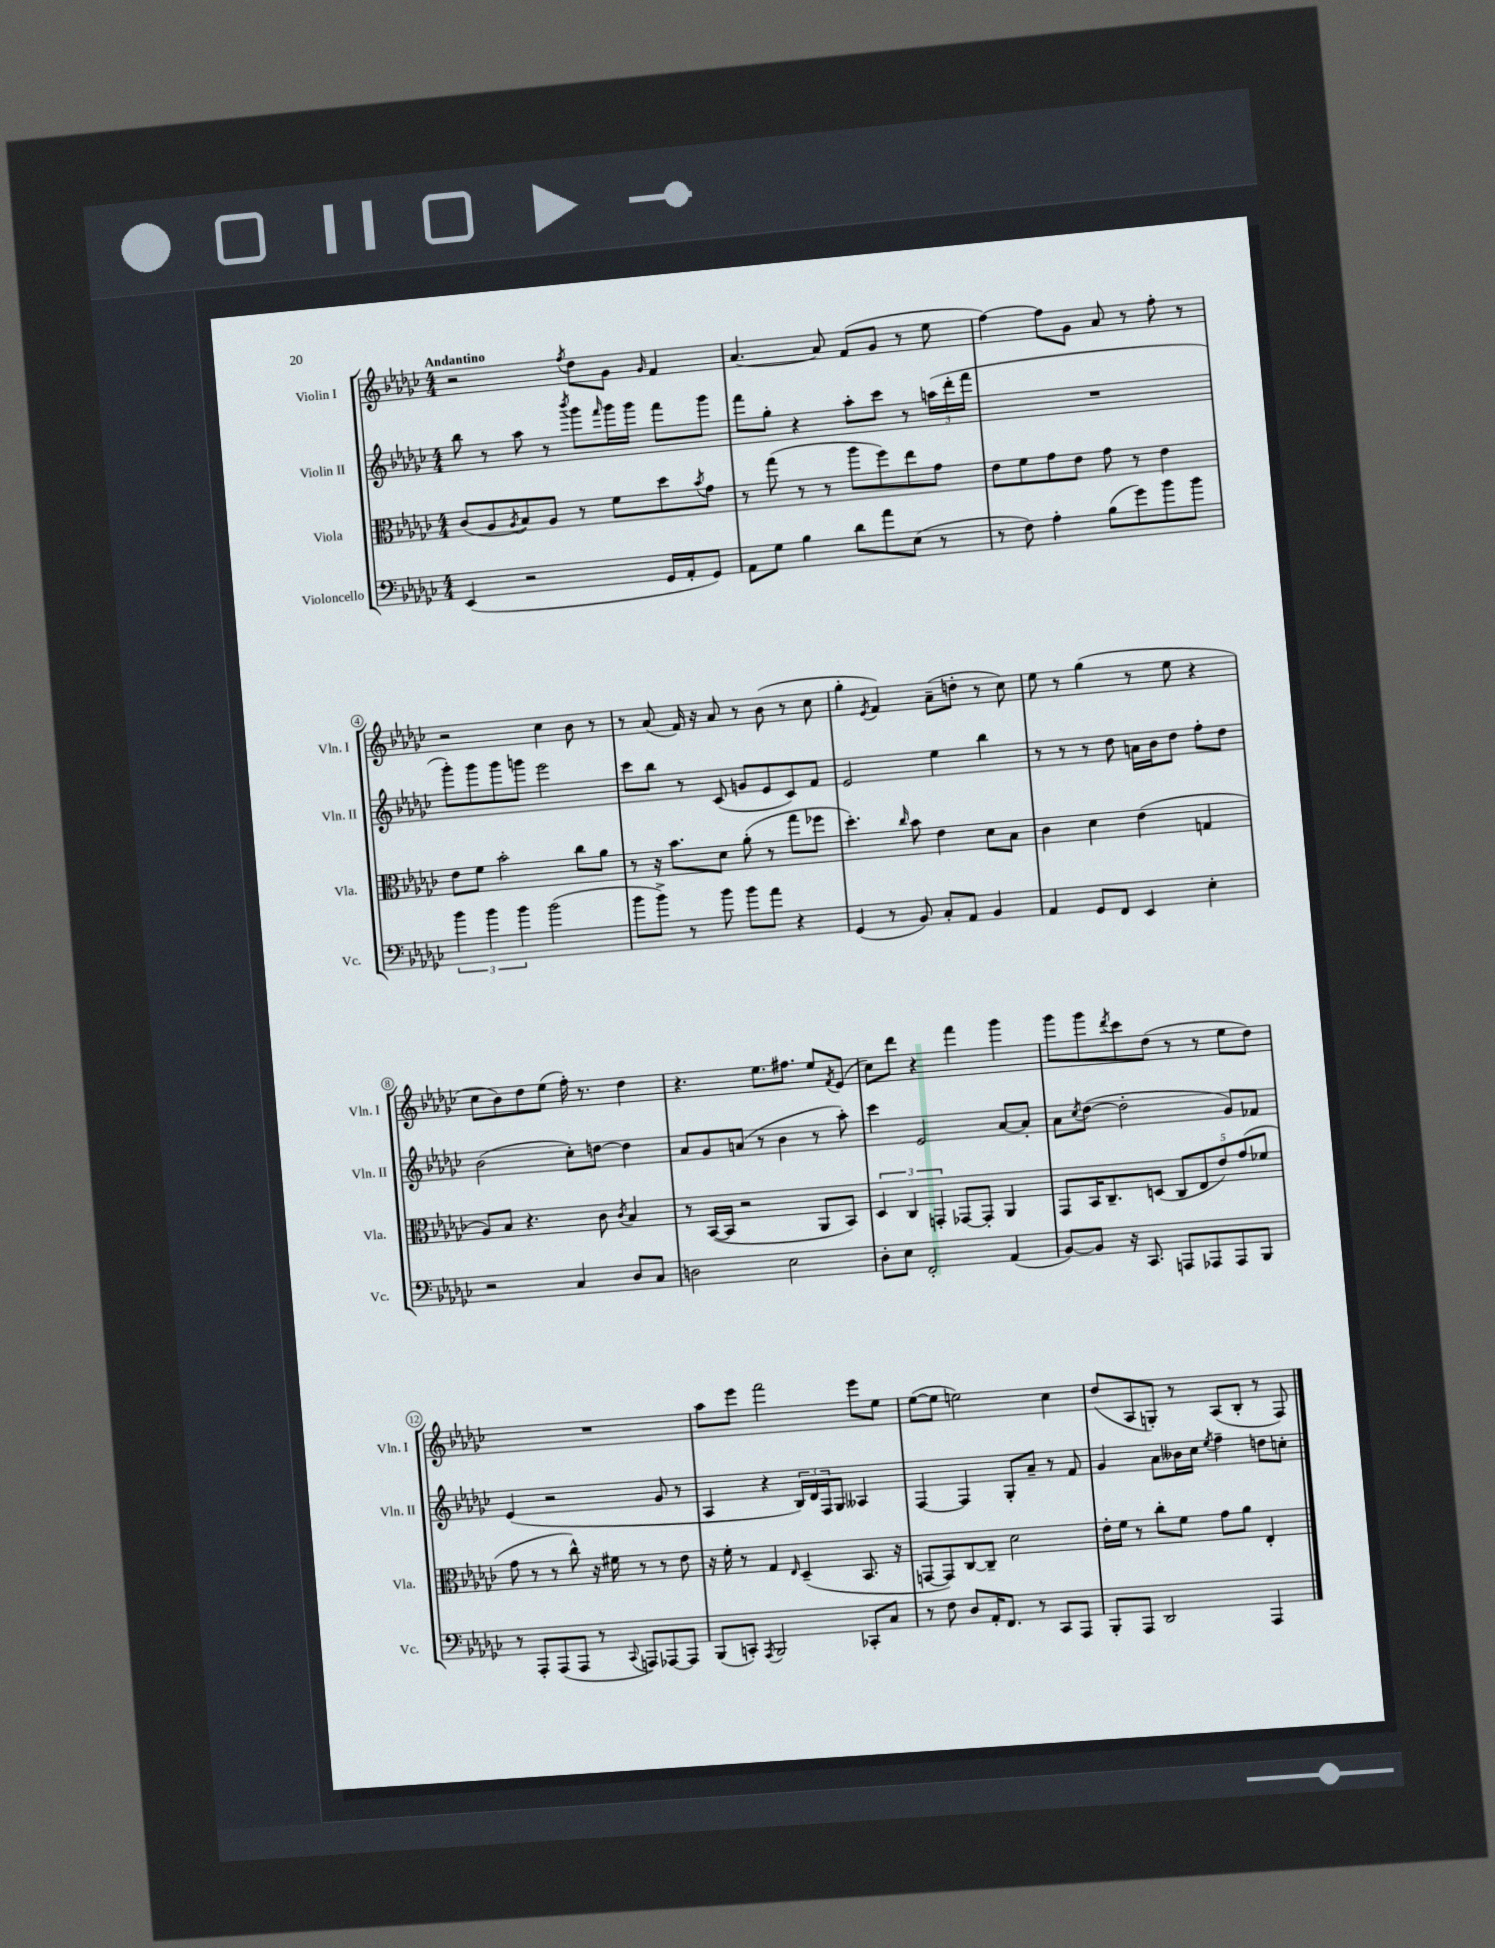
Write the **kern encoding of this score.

**kern	**kern	**kern	**kern
*part4	*part3	*part2	*part1
*staff4	*staff3	*staff2	*staff1
*I"Violoncello	*I"Viola	*I"Violin II	*I"Violin I
*I'Vc.	*I'Vla.	*I'Vln. II	*I'Vln. I
*clefF4	*clefC3	*clefG2	*clefG2
*k[b-e-a-d-g-c-]	*k[b-e-a-d-g-c-]	*k[b-e-a-d-g-c-]	*k[b-e-a-d-g-c-]
*M4/4	*M4/4	*M4/4	*M4/4
=1	=1	=1	=1
!	!	!	!LO:TX:a:B:t=Andantino
(4EE-/	(8c-/L	8bb-\	2r
.	8A-/	8r	.
.	8qA-/	.	.
2r	8B-/)	8aa-\	.
.	8A-/J	8r	.
.	.	8qbbb-/	8qff/
.	8r	8ggg-\L	8dd-\L
.	.	16qqfff/	.
.	8f\L	16ggg-\L	8g-\J
.	.	16ggg-\JJ	.
.	.	.	16qqg-/
16GG-/LL	8dd-\	8fff\L	4f/
16AA-'/J	.	.	.
.	8qb-/	.	.
8GG-/J)	8g-\J	8ggg-\J	.
=2	=2	=2	=2
8AA-\L	8r	8fff\L	[4.a-/
8G-\J	(8gg-\	8gg-'\J	.
4B-\	8r	4r	.
.	8r	.	8a-/]
8d-\L	8aa-\L	8aa-'\L	(8f/L
8a-\	8ff\)	8ccc-\J	8g-/J
(8E-\J	8ee-\	8r	8r
8r	8g-\J	(24aan\LL	8ee-\
.	.	24ddd-'\	.
.	.	24fff\JJ	.
=3	=3	=3	=3
8r	8e-\L	1r	[4ff\)
8F\)	8f\	.	.
4A-'\	8g-\	.	8ff\L]
.	8e-\J	.	8g-\J
(8B-\L	8g-\	.	8a-/
8g-\)	8r	.	8r
8b-\	4e-\	.	8ff'\
8b-\J	.	.	8r
!!LO:LB:g=z
=4	=4	=4	=4
6b-\	8e-\L	8ggg-'\L)	2r
.	8f\J	8ggg-\	.
6b-\	.	.	.
.	2b-'\	8ggg-\	.
6b-\	.	.	.
.	.	8gggn\J	.
(2b-\	.	2eee-\	4cc-\
.	8cc-\L	.	8b-\
.	8a-\J	.	8r
=5	=5	=5	=5
8b-\L	8r	8ccc-\L	8r
8b-^\J)	16r	8bb-\J	(8a-/
.	8.b-\L	.	.
8r	.	8r	16f/)
.	.	.	16r
8b-\	8d-\J	(8c-/	8a-/
8b-\L	(8a-'\	8gn/L	8r
8a-\J	8r	8e-/	(8b-\
4r	8gg-\L	8c-/)	8r
.	8ff-X\J	8f/J	8cc-\
=6	=6	=6	=6
(4GG-/	4.dd-'\)	2e-/	4gg-'\
.	.	.	8qe-/
8r	.	.	4f/)
.	16qqcc-/	.	.
8BB-/)	8b-\	.	.
8C-'/L	4e-\	4ee-\	(8a-~\L
8AA-/J	.	.	8ddn'\J
4BB-/	8d-\L	4bb-\	8r
.	8B-\J	.	8cc-\)
=7	=7	=7	=7
4AA-/	4c-\	8r	8ee-\
.	.	8r	8r
8GG-/L	4d-\	8r	(4gg-\
8FF/J	.	8dd-\	.
4EE-/	(4e-\	16an\LL	8r
.	.	16b-\J	.
.	.	8dd-\J	8ee-\
4E-'\	4Gn/	8ff'\L	4r
.	.	8dd-\J	.
!!LO:LB:g=z
=8	=8	=8	=8
2r	8A-/L)	(2b-\	8cc-\L
.	8B-/J	.	8b-\)
.	4.r	.	8dd-\
.	.	.	(8ee-\J
4C-/	.	8cc-'\L)	16ff'\)
.	.	.	8.r
.	8c-\	[8ddn\J	.
.	8qc-/	.	.
8D-/L	4B-/	4dd\]	4dd-\
8C-/J	.	.	.
=9	=9	=9	=9
2Dn\	8r	8a-/L	4.r
.	([16BB-/LL	8g-/	.
.	16BB-/JJ]	.	.
.	2r	(8an/J	.
.	.	8r	8.ee-\L
2E-\	.	4b-\	.
.	.	.	8.ff#X\J
.	8AA-/L	8r	8ee-/L
.	.	.	8qf/
.	8BB-/J)	8aa-'\)	(8e-/J
=10	=10	=10	=10
8D-'\L	6D-/	4ccc-\	8cc-\L)
8E-\J	.	.	8ddd-\J
.	6C-/	.	.
2FF'/	.	2e-/	4r
.	6GGn'/	.	.
.	[8GG-X/L	.	4fff\
.	8GG-'/J]	.	.
(4AA-/	4AA-/	[8a-/L	4ggg-\
.	.	8a-'/J]	.
=11	=11	=11	=11
[8BB-/L)	8GG-/L	8a-\L	8ggg-\L
.	.	8qcc-/	.
8BB-/J]	16BB-/K	([8dd-\J	8ggg-\
.	8.C-~/	.	.
.	.	.	8qddd-/
16r	.	2dd-'\]	8ccc-\
8.CC-/	.	.	.
.	(8Dn/J	.	(8dd-\J
8AAAn/L	10C-/L	.	8r
.	10E-/	.	.
8AAA-X/	.	.	8r
.	10e-/)	.	.
8AAA-/	.	8g-/L)	8ee-\L
.	(10g-/	.	.
8BBB-/J	.	8f-X/J	8dd-\J)
.	10f-X/J	.	.
!!LO:LB:g=z
=12	=12	=12	=12
8r	8g-\	(4e-/	1r
8AAA-'/L	8r	.	.
(8AAA-/	8r	2r	.
8AAA-/J	8cc-^^\)	.	.
8r	16r	.	.
.	16f#X\	.	.
8qqCC-/	.	.	.
8AAAn/L)	8r	.	.
[8AAA-X/	8r	8g-/	.
8AAA-/J]	8e-\	8r	.
=13	=13	=13	=13
(8BBB-/L	16r	4A-/	8aa-\L
.	16f'\	.	.
8CCn'/J)	8r	.	8eee-\J
8qAAA-/	.	.	.
2BBB-/	4G-/	4r	2fff\
.	16qqE-/	.	.
.	(4D-~/	24B-/LL)	.
.	.	24d-/	.
.	.	24F/J	.
.	.	8G-/J	.
8CC-X'/L	8.BB-/	4A--X/	8eee-\L
8C-/J	.	.	8ee-\J
.	16r	.	.
=14	=14	=14	=14
8r	[8GGn/L	[4F/	([8ee-\L
8F\	8GG/])	.	8ee-\J]
8D-/L	[8C-/	4F/]	2een\)
16AA-'/K	8C-~/J]	.	.
8.FF/J	.	.	.
.	2d-\	8G-'/L	.
8r	.	8a-~/J	.
8CC-/L	.	8r	4cc-\
8AAA-/J	.	8f/	.
=15	=15	=15	=15
8BBB-'/L	16e-'\LL	4g-/	(8dd-/L
.	16f\JJ	.	.
8AAA-/J	8r	.	8A-/
2DD-/	8cc-'\L	8a-\L	8Gn'/J)
.	8f\J	16b--X\L	8r
.	.	16cc-\JJ	.
.	.	8qee-/	.
.	8g-\L	4ff~\	(8A-/L
.	8a-\J	.	8B-'/J
4AAA-/	4E-'/	8ddn\L	8r
.	.	8ccn'\J	8F/)
==	==	==	==
*-	*-	*-	*-
